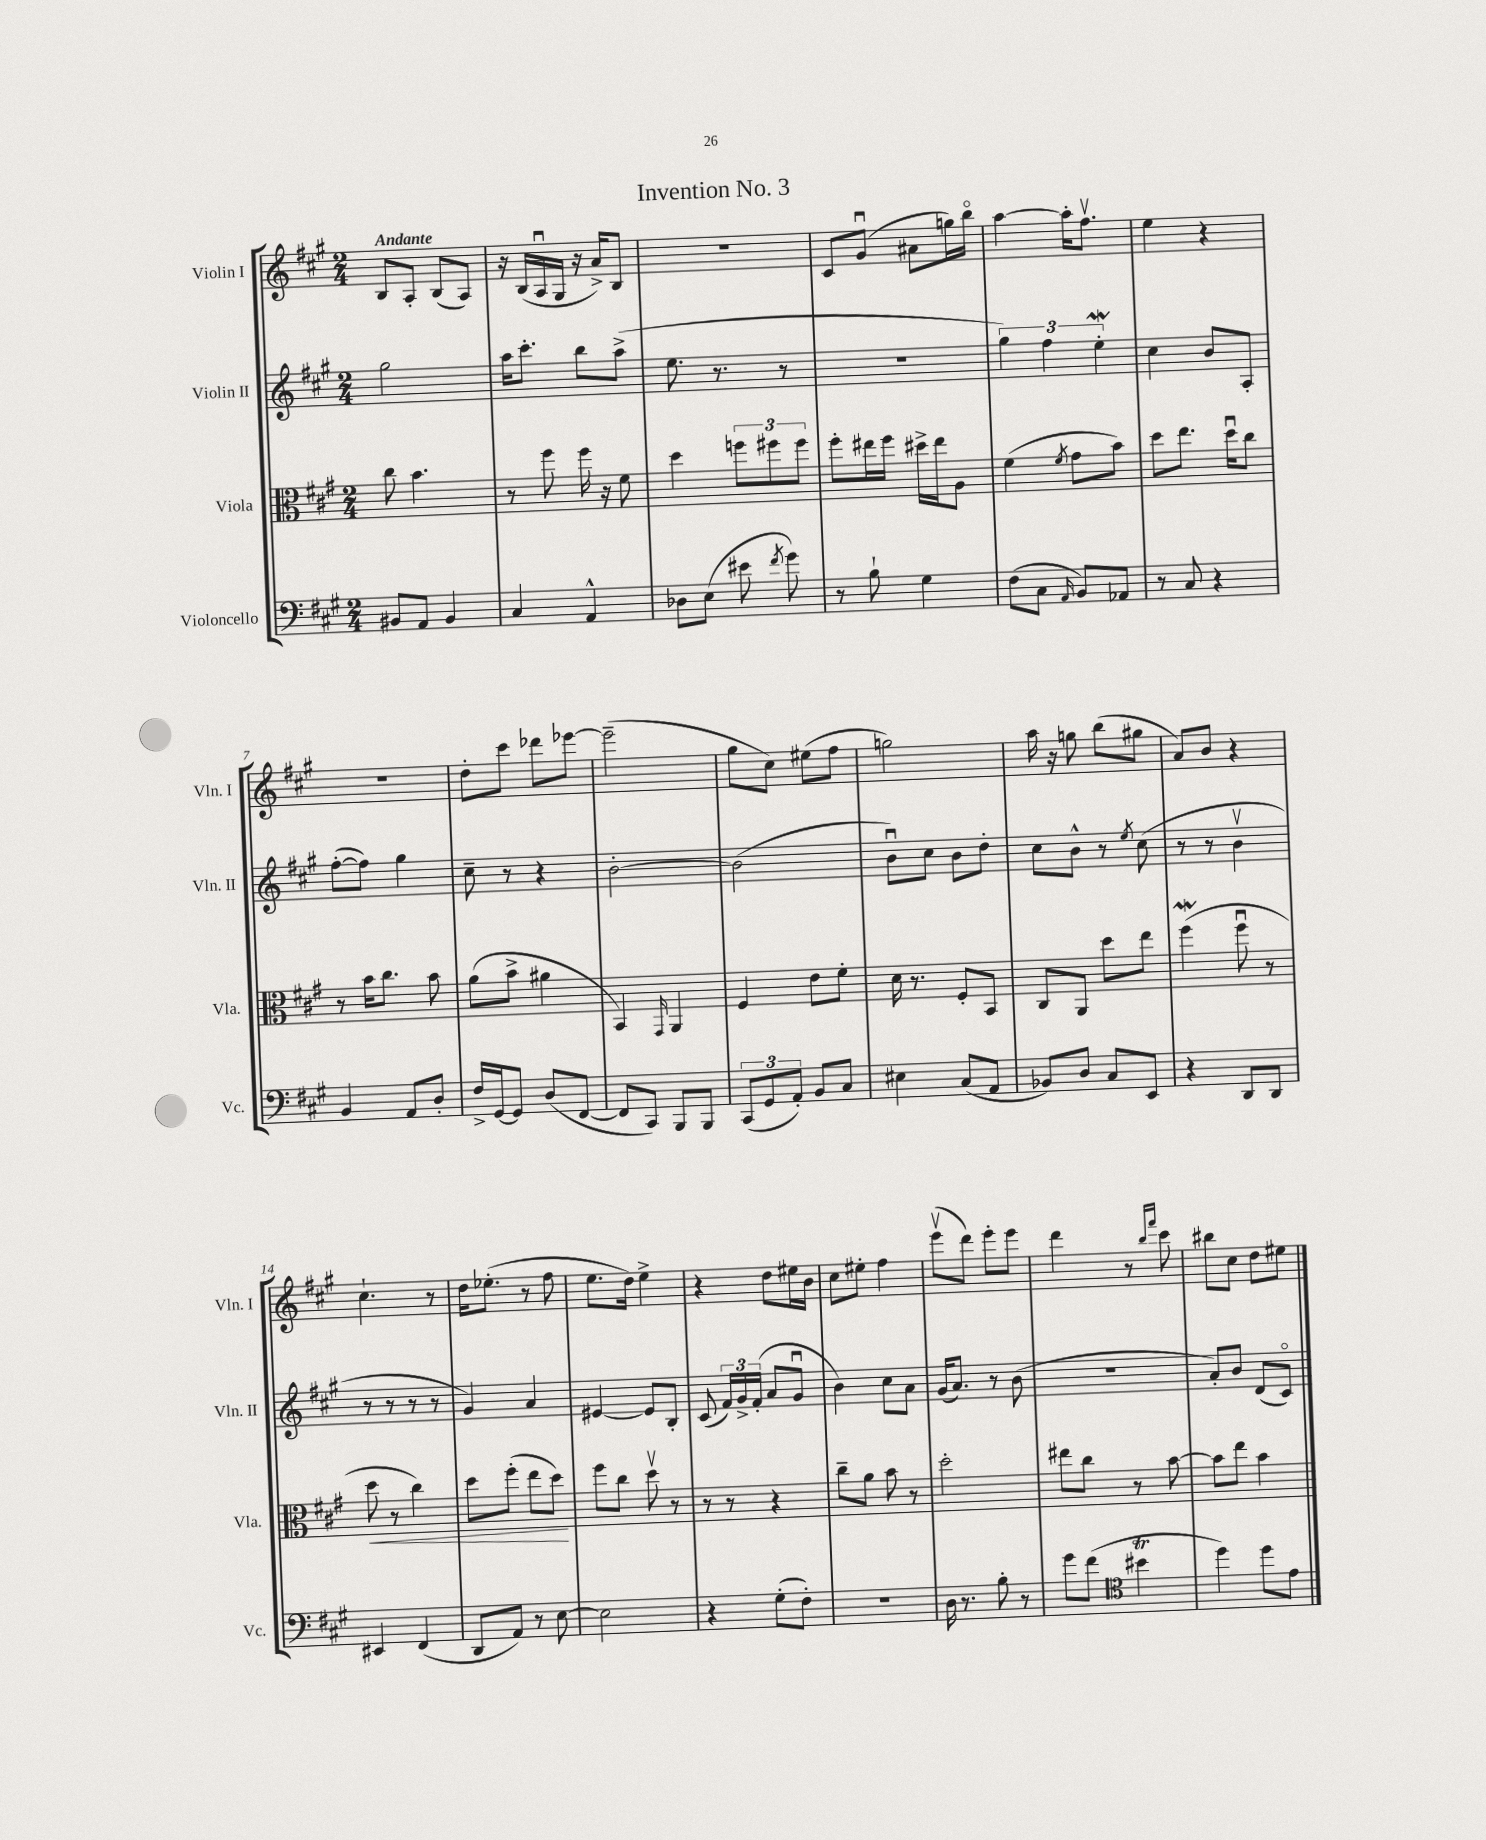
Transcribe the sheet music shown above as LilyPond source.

\header { title = "Invention No. 3" }
<<
\new StaffGroup <<
\new Staff = "s0" \with { instrumentName = "Violin I" shortInstrumentName = "Vln. I" } {
    \clef treble \key a \major \numericTimeSignature \time 2/4 \tempo "Andante"
    \autoBeamOff b8[ a8]-. b8[( a8]) |
    r16 b16[( a16\downbow gis16] r16 a'16[->) b8] |
    R2 |
    cis'8[ gis'8]\downbow( ais'8[ g''16) b''16]\flageolet |
    a''4~ a''16[-. fis''8.]\upbow |
    e''4 r4 |
    r2 |
    d''8[-. cis'''8] des'''8[ ees'''8]~ |
    ees'''2--( |
    gis''8[ cis''8]) eis''8[( fis''8] |
    g''2) |
    a''16 r16 g''8 b''8[( gis''8] |
    a'8[) b'8] r4 |
    cis''4.-! r8 |
    d''16[ ees''8.]-.( r8 fis''8 |
    e''8.[ d''16]) e''4-> |
    r4 d''8[ eis''16 b'16] |
    cis''8[ eis''8]-. fis''4 |
    e'''8[\upbow( d'''8]) e'''8[-. e'''8] |
    d'''4 r8 \grace { b''16[ fis'''16] } cis'''8 |
    bis''8[ cis''8] d''8[ eis''8] \bar "|." |
}
\new Staff = "s1" \with { instrumentName = "Violin II" shortInstrumentName = "Vln. II" } {
    \clef treble \key a \major \numericTimeSignature \time 2/4
    \autoBeamOff gis''2 |
    a''16[ cis'''8.]-. b''8[ a''8]->( |
    e''8. r8. r8 |
    R2 |
    \tuplet 3/2 { gis''4) fis''4 e''4-.\mordent } |
    cis''4 b'8[ a8]-. |
    fis''8[~-.( fis''8]) gis''4 |
    cis''8-- r8 r4 |
    b'2~-. |
    b'2( |
    b'8[\downbow) cis''8] b'8[ d''8]-. |
    cis''8[ b'8]-^ r8 \acciaccatura { e''8 } cis''8( |
    r8 r8 b'4\upbow |
    r8 r8 r8 r8 |
    gis'4) a'4 |
    eis'4~ eis'8[ b8]-. |
    cis'8( \tuplet 3/2 { fis'16[) gis'16-> fis'16]-.( } a'8[ gis'8]\downbow |
    b'4) cis''8[ a'8] |
    gis'16[( a'8.]) r8 b'8( |
    r2 |
    a'8[-.) b'8] d'8[( cis'8]\flageolet) \bar "|." |
}
\new Staff = "s2" \with { instrumentName = "Viola" shortInstrumentName = "Vla." } {
    \clef alto \key a \major \numericTimeSignature \time 2/4
    \autoBeamOff cis''8 b'4. |
    r8 fis''8 fis''16 r16 fis'8 |
    d''4 \tuplet 3/2 { f''8[ fis''8 fis''8] } |
    fis''8[-. eis''16 fis''16] dis''16[-> eis''16 a8] |
    fis'4( \acciaccatura { fis'8 } gis'8[ b'8]) |
    d''8[ e''8.] d''16[\downbow cis''8] |
    r8 b'16[ cis''8.] b'8 |
    a'8[( b'8]-> ais'4 |
    b,4) \grace { gis,16 } a,4 |
    fis4 e'8[ fis'8]-. |
    d'16 r8. fis8[-. b,8] |
    cis8[ a,8] d''8[ e''8] |
    fis''4\mordent( fis''8\downbow r8 |
    d''8\< r8 cis''4) |
    d''8[ fis''8]-.( e''8[ d''8]\!) |
    fis''8[ cis''8] d''8\upbow r8 |
    r8 r8 r4 |
    cis''8[-- a'8] b'8 r8 |
    d''2-. |
    eis''8[ cis''8] r8 b'8~ |
    b'8[ e''8] b'4 \bar "|." |
}
\new Staff = "s3" \with { instrumentName = "Violoncello" shortInstrumentName = "Vc." } {
    \clef bass \key a \major \numericTimeSignature \time 2/4
    \autoBeamOff bis,8[ a,8] bis,4 |
    cis4 a,4-^ |
    des8[ e8]( eis'8 \acciaccatura { fis'8 } gis'8) |
    r8 b8-! gis4 |
    fis8[( cis8] \grace { a,16 } b,8[) aes,8] |
    r8 cis8 r4 |
    b,4 a,8[ d8]-. |
    fis16[-> gis,16~ gis,8] d8[( fis,8]~ |
    fis,8[ cis,8]) b,,8[ b,,8] |
    \tuplet 3/2 { cis,8[( gis,8 a,8]-.) } b,8[ cis8] |
    eis4 cis8[( a,8] |
    bes,8[) d8] cis8[ e,8] |
    r4 d,8[ d,8] |
    eis,4 fis,4( |
    d,8[ a,8]) r8 e8~ |
    e2 |
    r4 gis8[-.( fis8]-.) |
    R2 |
    d16 r8. b8-. r8 |
    gis'8[ fis'8]( \clef tenor bis'4\trill |
    d''4) d''8[ e'8] \bar "|." |
}
>>
>>
